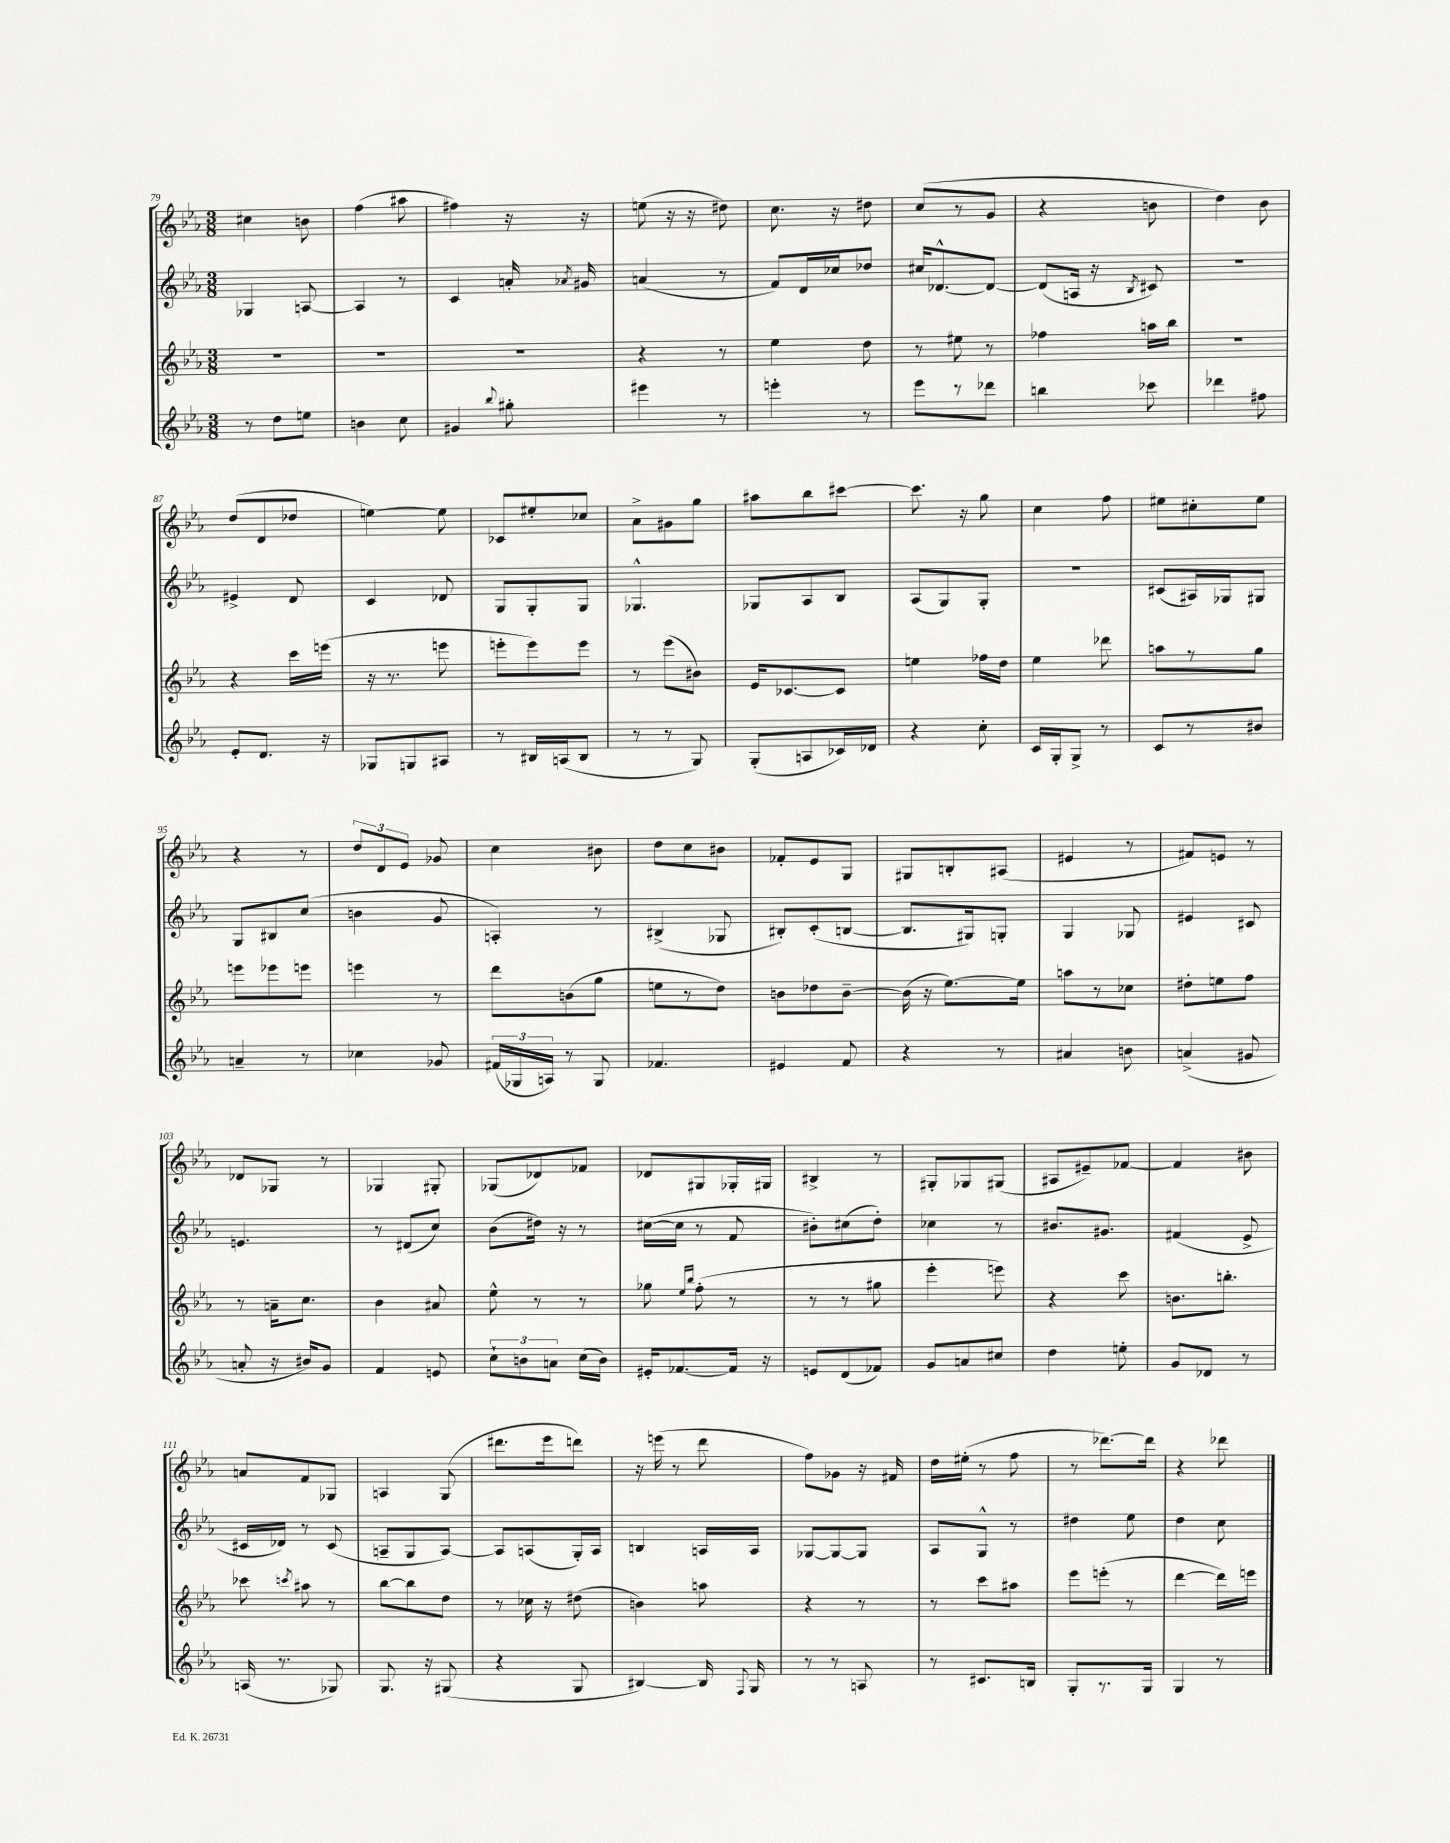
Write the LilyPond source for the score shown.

<<
\new StaffGroup <<
\new Staff = "s0" {
    \clef treble \key ees \major \numericTimeSignature \time 3/8
    \autoBeamOff cis''4 b'8 |
    f''4( ais''8 |
    fis''4) r16 r16 |
    e''8( r16 r16 dis''8) |
    c''8. r16 dis''8 |
    c''8[( r8 g'8] |
    r4 b'8 |
    d''4) bes'8 |
    d''8[( d'8 des''8] |
    e''4~) e''8 |
    ces'8[ eis''8-. ces''8] |
    aes'8[-> gis'8 g''8] |
    ais''8[ bes''8 cis'''8]~ |
    cis'''8. r16 g''8 |
    c''4 f''8 |
    eis''8[ cis''8-. eis''8] |
    r4 r8 |
    \tuplet 3/2 { d''8[ d'8 ees'8] } ges'8 |
    c''4 bis'8 |
    d''8[ c''8 bis'8] |
    fes'8[-. ees'8 g8] |
    gis8[ b8-. ais8]( |
    eis'4 r8 |
    fis'8[) e'8] r8 |
    des'8[ ges8] r8 |
    ges4 gis8-. |
    ges8[( des'8) fes'8] |
    des'8[ gis8 ges16-. gis16] |
    bis4-> r8 |
    gis8[-. ges8 gis8]( |
    ais8[ eis'8--) fes'8]~ |
    fes'4 bis'8 |
    a'8[ f'8 ges8] |
    a4 g8( |
    dis'''8.[ ees'''16 d'''8]) |
    r16 e'''16( r8 d'''8 |
    f''8[) ges'8] r16 fis'16 |
    d''16[ eis''16]-.( r8 f''8 |
    r8 des'''8.[~) des'''16] |
    r4 des'''8 \bar "|." |
}
\new Staff = "s1" {
    \clef treble \key ees \major \numericTimeSignature \time 3/8
    \autoBeamOff ges4 a8~ |
    a4 r8 |
    c'4 a'16-. \acciaccatura { aes'8 } gis'16 |
    a'4( r8 |
    f'8[) d'16 ces''16 des''8] |
    cis''16[ des'8.~-^ des'8]~ |
    des'8[( a16] r16 \acciaccatura { bes8 } cis'8) |
    r4. |
    eis'4-> d'8 |
    c'4 des'8 |
    g8[ g8-. g8] |
    ges4.-^ |
    ges8[ aes8 bes8] |
    aes8[( g8) g8]-. |
    R4. |
    cis'8[( ais16) ges16 gis8] |
    g8[ bis8 c''8]( |
    b'4 g'8 |
    a4-.) r8 |
    bis4->( ges8 |
    bis8[-.) c'8-.( b8]~ |
    b8.[ gis16) g8]-. |
    g4 ges8 |
    eis'4 cis'8 |
    e'4. |
    r8 dis'8[( c''8]) |
    bes'8[( dis''16]) r16 r8 |
    cis''16[~( cis''16] r8 f'8 |
    bis'8[-.) cis''8( d''8]-.) |
    ces''4 r8 |
    bis'8.[ gis'8.] |
    fis'4( ees'8-> |
    cis'16[ des'16]) r8 cis'8( |
    a8[-- g8 a8]~) |
    a8[ a8( g16-.) a16] |
    b4 a16[ a16] |
    ges8[~ ges8~ ges8] |
    aes8[ g8]-^ r8 |
    dis''4 ees''8 |
    d''4 c''8 \bar "|." |
}
\new Staff = "s2" {
    \clef treble \key ees \major \numericTimeSignature \time 3/8
    \autoBeamOff R4. |
    R4. |
    R4. |
    r4 r8 |
    ees''4 d''8 |
    r8 eis''8 r8 |
    fes''4 a''16[ bes''16] |
    R4. |
    r4 c'''16[ e'''16]( |
    r16 r8. e'''8 |
    e'''8[-. e'''8) e'''8] |
    r8 ees'''8[( bis'8]) |
    ees'16[ ces'8.~ ces'8] |
    e''4 fes''16[ d''16] |
    ees''4 des'''8 |
    a''8[ r8 g''8] |
    e'''8[ ees'''8 e'''8] |
    e'''4 r8 |
    d'''8[ b'8( g''8] |
    e''8[ r8 d''8]) |
    b'8[ des''8 b'8]~-- |
    b'16( r16 ees''8.[~) ees''16] |
    a''8[ r8 ces''8] |
    dis''8[-. e''8 f''8] |
    r8 a'16[-- c''8.] |
    bes'4 ais'8 |
    ees''8-^ r8 r8 |
    ges''8 \grace { ees''16[ bes''16] } f''8-.( r8 |
    r8 r8 gis''8 |
    ees'''4-. e'''8) |
    r4 c'''8 |
    b'8.[ b''8.]-. |
    ces'''8 \acciaccatura { c'''8 } ais''8 r8 |
    bes''8[~ bes''8 d''8] |
    r8 ces''16 r16 dis''8( |
    b'4) a''8 |
    r4 r8 |
    r8 c'''8[ ais''8] |
    ees'''8[ e'''8]-.( r8 |
    d'''4~ d'''16[) e'''16] \bar "|." |
}
\new Staff = "s3" {
    \clef treble \key ees \major \numericTimeSignature \time 3/8
    \autoBeamOff r8 d''8[ e''8] |
    b'4 c''8 |
    gis'4 \appoggiatura { bes''8 } gis''8-. |
    eis'''4 r8 |
    e'''4-. r8 |
    ees'''8[ r8 des'''8] |
    b''4 ces'''8 |
    des'''4 fis''8 |
    ees'8[-. d'8.] r16 |
    ges8[ g8 ais8] |
    r8 bis16[ a16( bis8] |
    r8 r8 g8) |
    g8[-.( a8 ces'16) des'16] |
    r4 c''8-. |
    c'16[ g16-. g8]-> r8 |
    c'8[ r8 bis'8] |
    a'4-- r8 |
    ces''4 ges'8 |
    \tuplet 3/2 { fis'16[( ges16 a16]) } r8 ges8 |
    fes'4. |
    eis'4 f'8 |
    r4 r8 |
    ais'4 b'8 |
    a'4->( gis'8 |
    a'8-. r16 bis'16[) g'8] |
    f'4 e'8 |
    \tuplet 3/2 { c''8[-! b'8 a'8] } c''16[( b'16]) |
    eis'16[-. fes'8.~ fes'16] r16 |
    e'8[ d'8( fes'8]) |
    g'8[ a'8 cis''8] |
    d''4 e''8-. |
    g'8[ des'8] r8 |
    a16( r8. ges8) |
    g8. r16 gis8( |
    r4 g8 |
    bis4~) bis16 \appoggiatura { f8 } g16 |
    r8 r8 a8 |
    r8 cis'8.[ b16] |
    g8[-. r8. g16] |
    g4 r8 \bar "|." |
}
>>
>>
\layout { \context { \Score currentBarNumber = #79 } }
